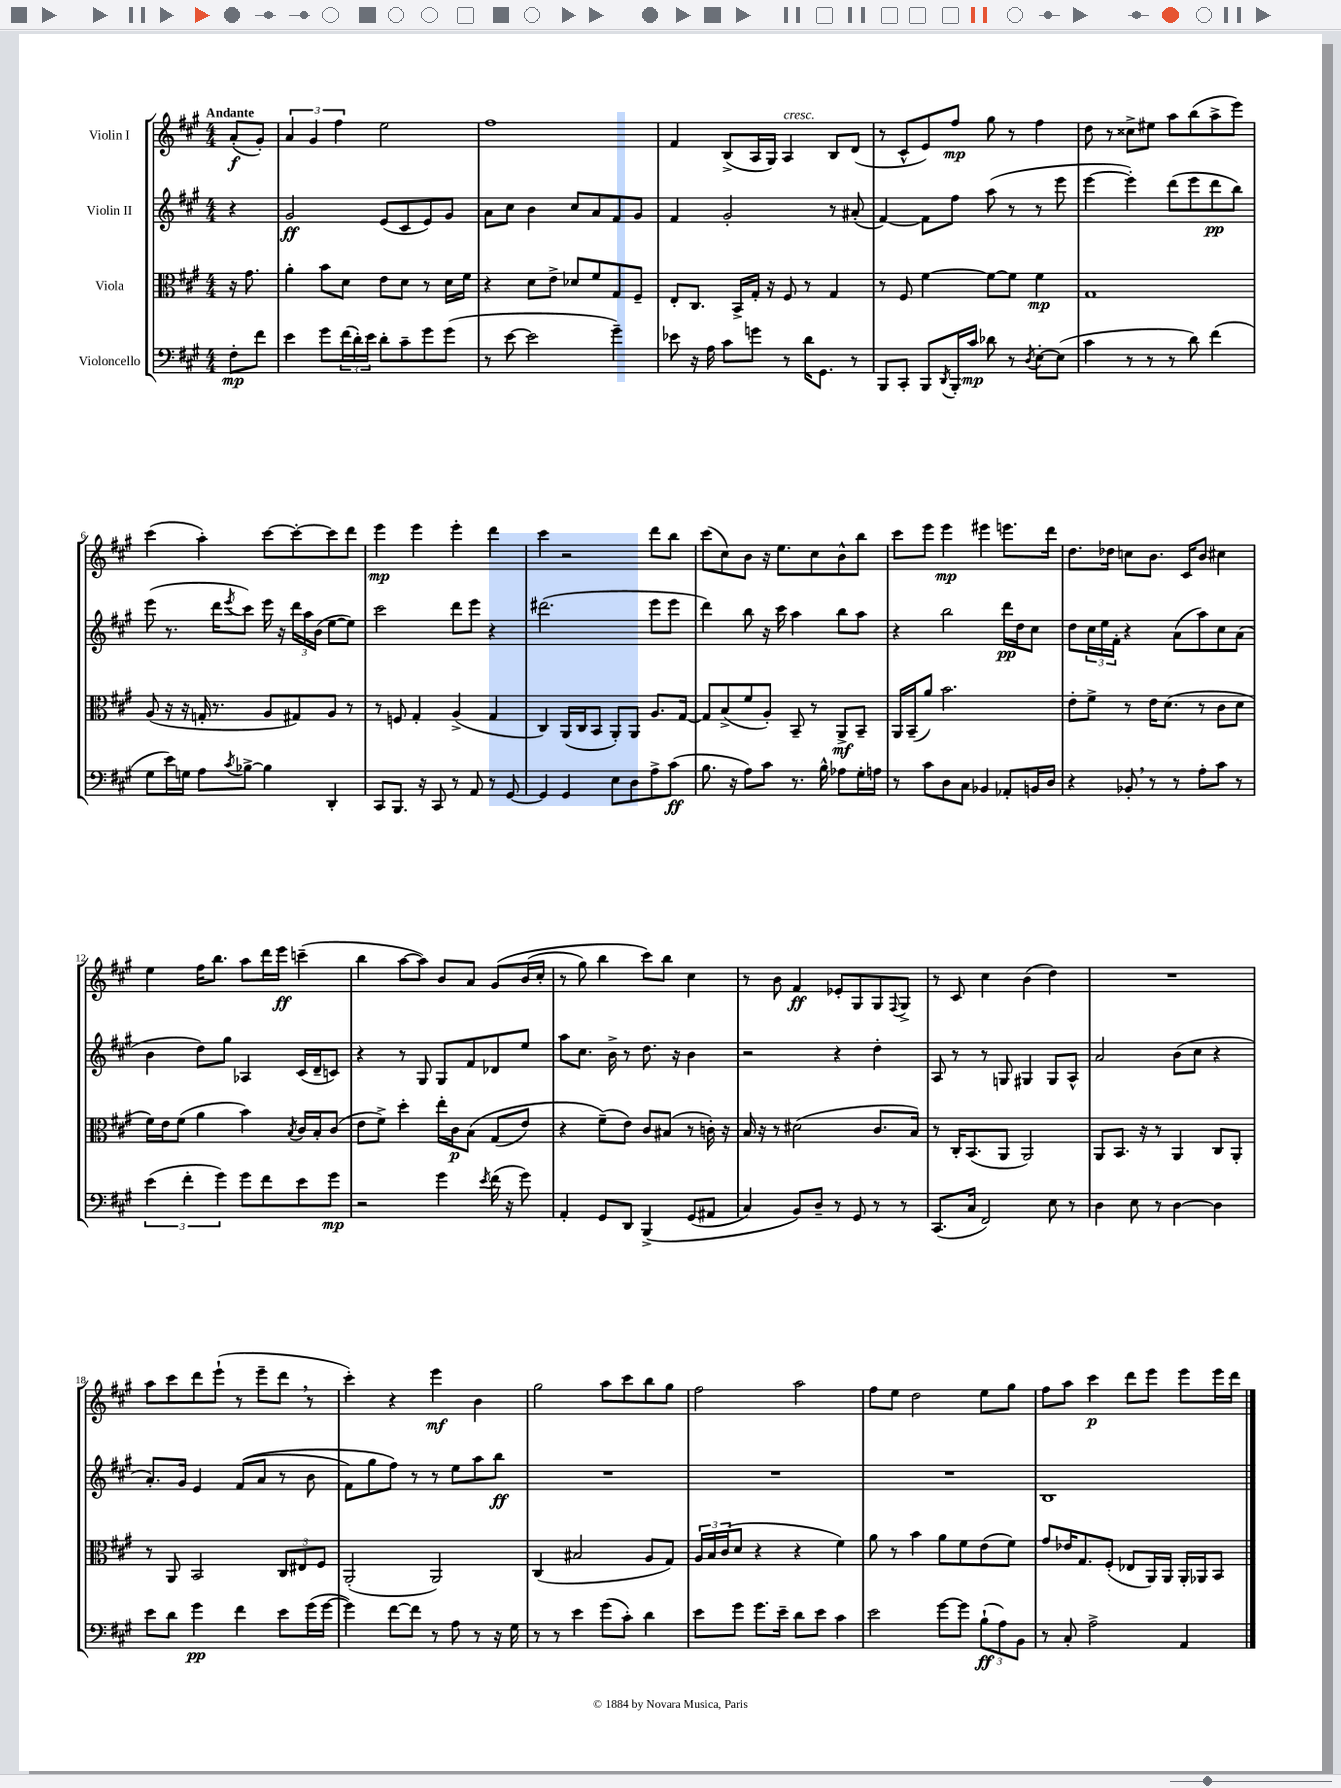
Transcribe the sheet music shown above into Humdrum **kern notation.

**kern	**kern	**kern	**kern
*staff4	*staff3	*staff2	*staff1
*clefF4	*clefC3	*clefG2	*clefG2
*k[f#c#g#]	*k[f#c#g#]	*k[f#c#g#]	*k[f#c#g#]
*M4/4	*M4/4	*M4/4	*M4/4
8F#'	16r	4r	(8a'
.	8.g#	.	.
8f#	.	.	8g#')
=	=	=	=
4e	4a'	2g#	6a
.	.	.	6g#
8g#	8b	.	.
.	.	.	6ff#
(24f#	8d	.	.
24d')	.	.	.
24e	.	.	.
8d'	8e	(8e	2ee
8c#~	8d	8c#	.
8g#	8r	8e)	.
(8g#	16d	8g#	.
.	16f#	.	.
=	=	=	=
8r	4r	8a	1ff#
[8e	.	8cc#	.
2e]	8d	4b	.
.	8e^	.	.
.	8d-	8cc#	.
.	8f#	8a	.
4g#~)	8G#	8f#	.
.	8F#~	8g#	.
=	=	=	=
8e-	8E'	4f#	4f#
16r	8.C#	.	.
16A	.	.	.
8c#	.	2g#'	(8B^
.	16BB^	.	.
8g	16G#'	.	16A
.	16r	.	16G#)
8r	8F#	.	4A
16d	8r	.	.
8.GG#	.	.	.
.	4G#	8r	8B
8r	.	(8a#'	(8d
=	=	=	=
8BBB	8r	[4f#)	8r
8CC#'	8F#	.	8c#^^
8BBB	[4f#	8f#]	8e)
8qDD	.	.	.
16BBB'	.	8ff#	8ff#
16c#	.	.	.
8d-	8f#_	(8aa	8gg#
8r	8f#]	8r	8r
8qD	.	.	.
[8E'	4f#	8r	4ff#
(8E]	.	8eee	.
=	=	=	=
4c#	1G#	[4eee	8dd
.	.	.	8r
8r	.	4eee'])	8cc##^
8r	.	.	8ee#
8r	.	(8ddd	8aa
8d)	.	8eee	(8bb
(4f#	.	8ddd	8aa^
.	.	8bb)	8eee)
=	=	=	=
8G#	(8A	(8eee	(4ccc#
16e)	16r	8.r	.
16G	16r	.	.
8A	16G'	.	4aa')
.	8.r	16ddd	.
8qc#	.	8qeee	.
[8B-^	.	8ccc#)	.
4B-]	8A	16eee	[8ccc#
.	.	16r	.
.	8G#)	24ddd	8ccc#'_
.	.	24aa	.
.	.	(24b	.
4DD'	8A	[8ee	8ccc#]
.	8r	8ee])	8ddd
=	=	=	=
8CC#	8r	2ccc#	4eee
8.BBB	8F	.	.
.	4G#'	.	4eee
16r	.	.	.
8CC#	.	.	.
8r	(4A^	8ddd	4eee'
8AA	.	8eee	.
8r	4G#	4r	4ddd
[8GG#	.	.	.
=	=	=	=
4GG#]	4C#)	(2.ddd#	4ccc#
4GG#	(16AA	.	2r
.	16C#	.	.
.	8BB	.	.
8E	8AA')	.	.
8D	8AA	.	.
8A^	8.A	8eee	8ddd
(8c#	.	8eee	8bb
.	[16G#	.	.
=	=	=	=
8.B	8G#]	4ddd)	(8ccc#
.	(8B^	.	8cc#)
16r	.	.	.
8A)	8f#	8bb	8b
8c#	8A')	16r	16r
.	.	16ccc#	8.ee
8.r	8BB~	4aa	.
.	8r	.	8cc#
16B^^	.	.	.
8A-	8AA^	8bb	8b^^
16G#'	8BB~	8aa	8bb
16A	.	.	.
=	=	=	=
8r	16AA	4r	8ccc#
.	(16BB~	.	.
8c#	8a)	.	8eee
8D	2.b	2bb	4eee
8C#	.	.	.
4BB-	.	.	4eee#
8AA-'	.	16ddd	8.eee
.	.	16dd	.
16BB	.	8cc#	.
16D	.	.	16ddd
=	=	=	=
4r	8e'	8dd	8.dd
.	8f#^	24cc#	.
.	.	24ee	.
.	.	.	16dd-
.	.	24f#'	.
8BB-'	8r	4r	8cc
8r	16e	.	8.b
.	(8.d	.	.
8r	.	(8a	.
.	.	.	16c#
8A'	8r	8aa)	8b
8c#	8c#	8cc#	4cc#
8r	8d	(8a	.
=	=	=	=
(6e	16f#)	4b	4ee
.	16e	.	.
.	(8f#	.	.
6f#'	.	.	.
.	4a	8dd)	16ff#
.	.	.	8.bb
6g#)	.	.	.
.	.	8gg#	.
8g#	4b)	4A-	8aa
8f#	.	.	16ddd
.	.	.	16eee
.	8qB	.	.
8e	16c#	(16c#	(4ccc~
.	16B'	16d~	.
8g#	(8c#	8c)	.
=	=	=	=
2r	8e	4r	4bb
.	8f#^)	.	.
.	4dd'	8r	[8aa
.	.	8G#	8aa])
4g#	16ee'	8G#	8b
.	16c#	.	.
.	&(8B	8f#	8a
8qe	.	.	.
(16f#	(8G#	8d-	&(8g#
16r	.	.	.
8g#)	8e)	8ee	(16b
.	.	.	16cc#'
=	=	=	=
4AA'	4r	8aa	8r
.	.	8.cc#	8gg#)
8GG#	(8f#~&)	.	4bb
.	.	16b^	.
8DD	8e)	8r	.
&(4BBB^	8c#	8.dd	8ccc#&)
.	(8B#	.	8bb
.	.	16r	.
(8GG#	8r	4b	4cc#
8AA#	16c')	.	.
.	16r	.	.
=	=	=	=
4C#)	16B	2r	8r
.	16r	.	.
.	8r	.	8b
8BB&)	(2d#	.	4f#
8D~	.	.	.
8r	.	4r	8e-'
8GG#	.	.	8G#
8r	8.c#	4dd'	8G#
.	.	.	8qqF#
8r	.	.	8G#^
.	16B)	.	.
=	=	=	=
(8.CC#	8r	8A	8r
.	16C#'	8r	8c#
16C#	(8.BB	.	.
2FF#)	.	8r	4cc#
.	8AA	8G	.
.	2AA)	4G#	(4b
8E	.	8G#	4dd)
8r	.	8A^^	.
=	=	=	=
4D	8AA	2a	1r
.	8.BB	.	.
8E	.	.	.
.	16r	.	.
8r	8r	.	.
[4D	4AA	(8b	.
.	.	8cc#	.
4D]	8C#	4r	.
.	8AA'	.	.
=	=	=	=
8e	8r	8.a')	8aa
8d	8AA	.	8ccc#
.	.	16g#	.
4g#	2BB	4e	8ddd
.	.	.	(8eee`
4f#	.	&((8f#	8r
.	.	8a	8eee~
8e	12C#	8r	8ddd
.	12E#	.	.
(16g#	.	8b	8r
.	12F#	.	.
[16g#	.	.	.
=	=	=	=
4g#])	(2AA'	8f#)	4ccc#')
.	.	8gg#	.
[8f#	.	8ff#&)	4r
8f#]	.	8r	.
8r	2AA)	8r	4eee
8A	.	8ee	.
8r	.	8aa	4b
16r	.	8bb	.
16G#	.	.	.
=	=	=	=
8r	(4C#	1r	2gg#
8r	.	.	.
4e	2B#	.	.
(8g#	.	.	8aa
8c#')	.	.	8ccc#
4d	8A	.	8bb
.	8G#)	.	8gg#
=	=	=	=
8e	24A	1r	2ff#
.	24B	.	.
.	(24c#	.	.
8g#	8d	.	.
8.g#	4r	.	.
16e~	.	.	.
8d	4r	.	2aa
8e	.	.	.
4c#	4f#)	.	.
=	=	=	=
2e	8a	1r	8ff#
.	8r	.	8ee
.	4b	.	2dd
[8g#	8a	.	.
8g#]	8f#	.	.
(12B`	(8e	.	8ee
12A)	.	.	.
.	8f#)	.	8gg#
12BB	.	.	.
=	=	=	=
8r	8g#	1B	8ff#
8C#'	16e-	.	8aa
.	8.G#	.	.
2A^	.	.	4ccc#
.	(8F#'	.	.
.	8E-	.	8ddd
.	16AA)	.	8eee
.	16AA	.	.
4AA	16AA'	.	8eee
.	16AA-	.	.
.	8BB	.	16eee
.	.	.	16ddd
==	==	==	==
*-	*-	*-	*-
